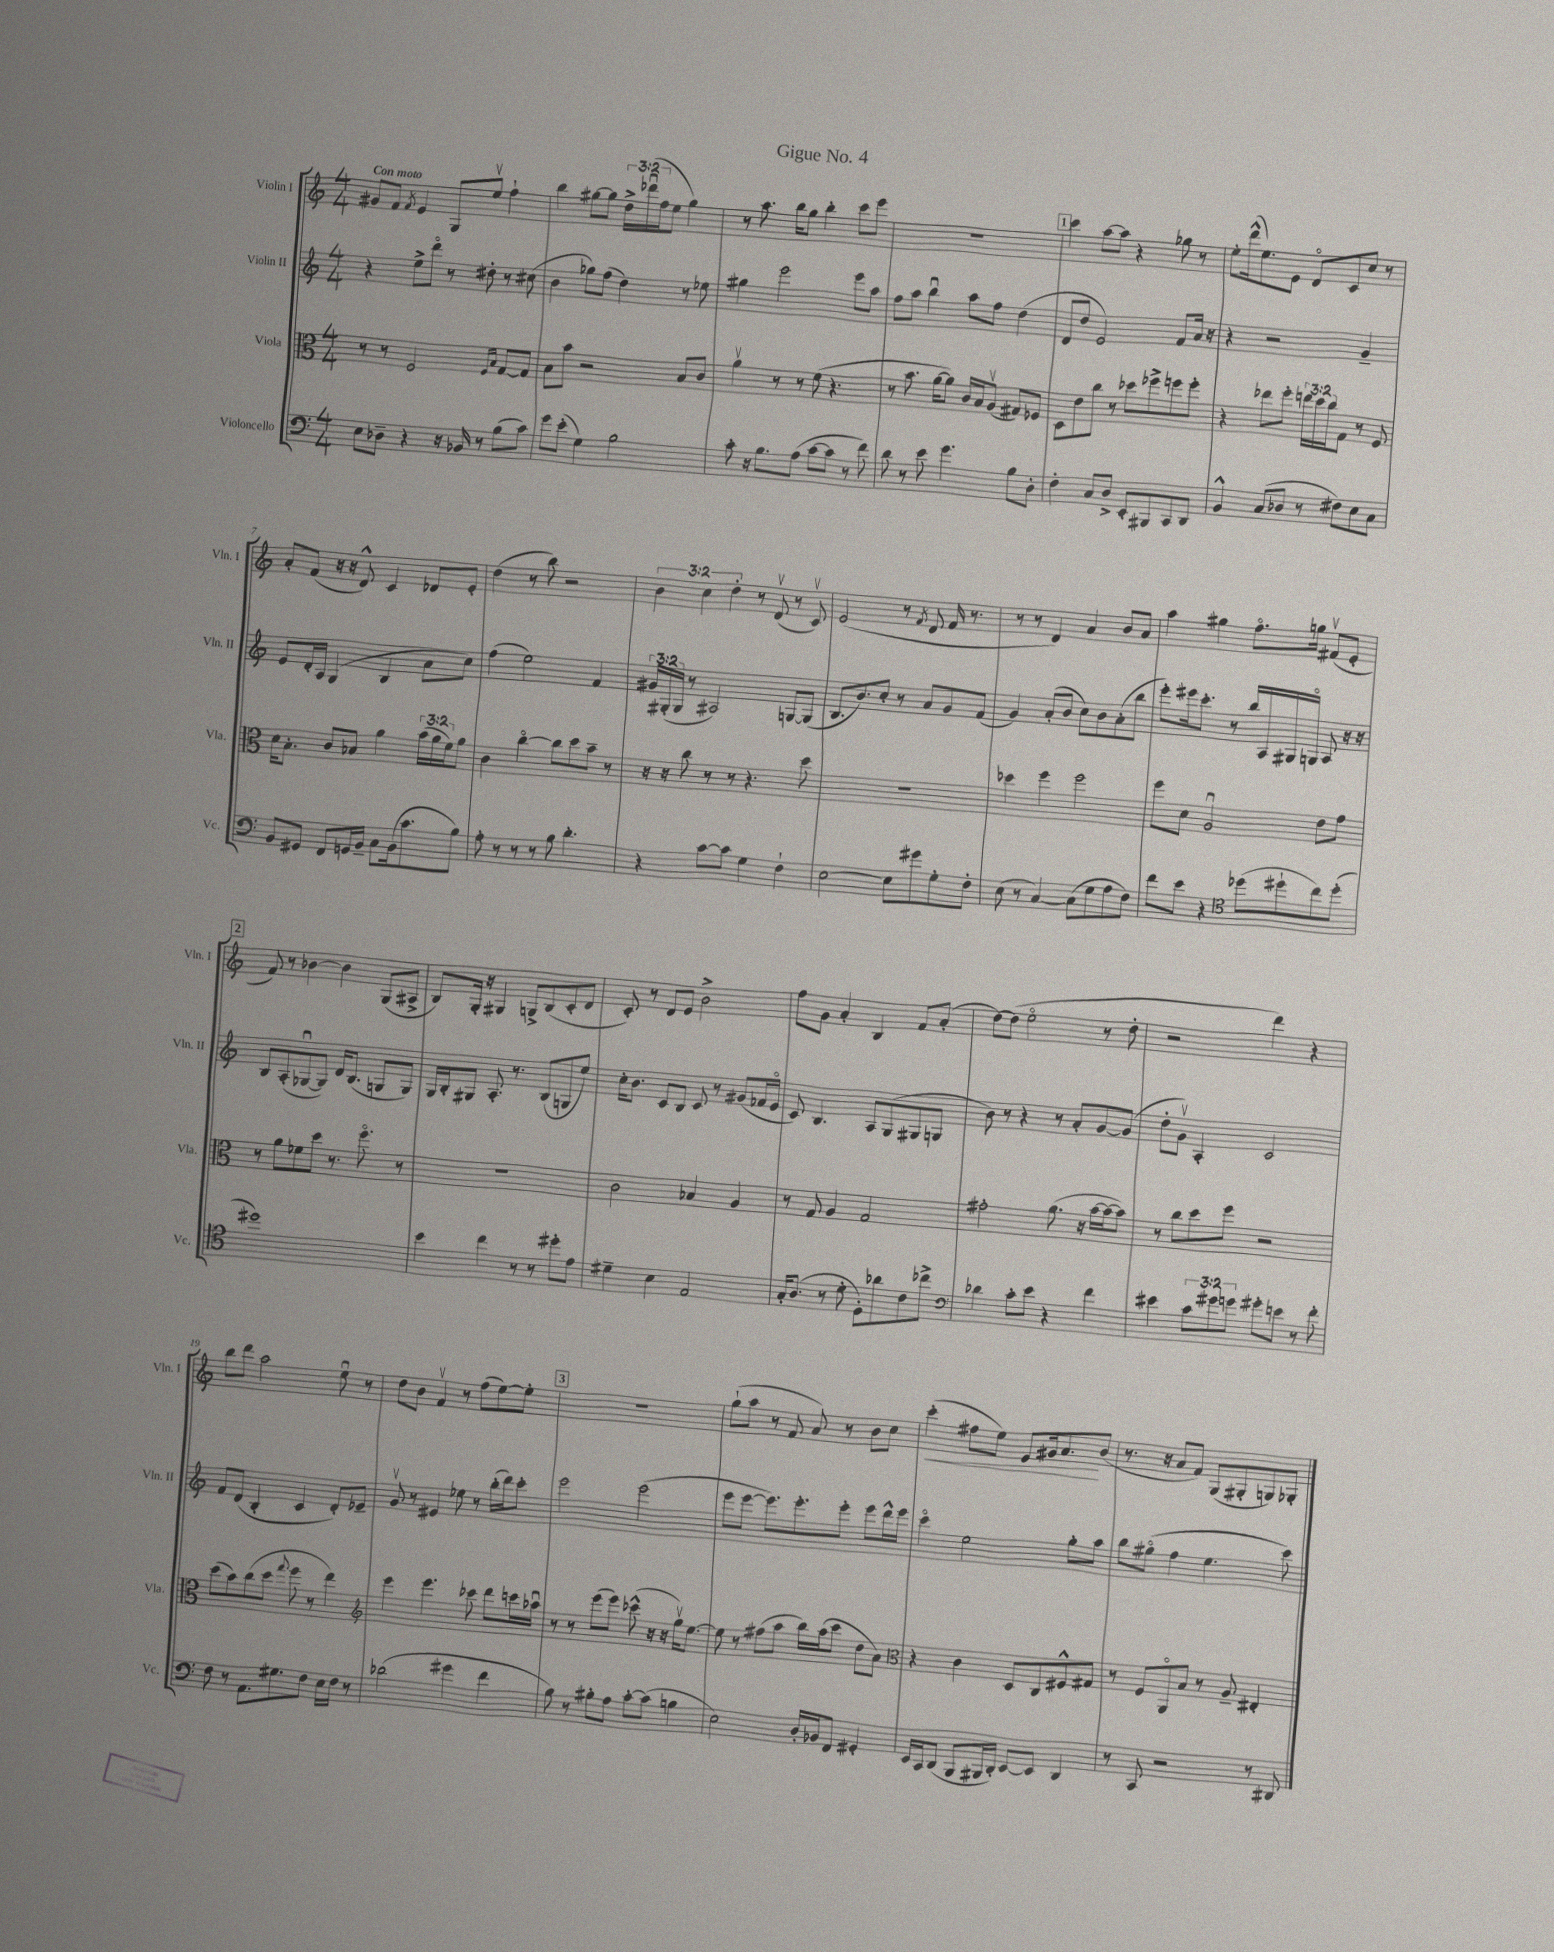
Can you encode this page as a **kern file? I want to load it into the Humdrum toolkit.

**kern	**kern	**kern	**kern	**dynam
*part4	*part3	*part2	*part1	*part1
*staff4	*staff3	*staff2	*staff1	*staff1
*I"Violoncello	*I"Viola	*I"Violin II	*I"Violin I	*
*I'Vc.	*I'Vla.	*I'Vln. II	*I'Vln. I	*
*clefF4	*clefC3	*clefG2	*clefG2	*
*k[]	*k[]	*k[]	*k[]	*
*M4/4	*M4/4	*M4/4	*M4/4	*
=1	=1	=1	=1	=1
!	!	!	!LO:TX:a:B:t=Con moto	!
8E\L	8r	4r	8g#X/L	.
8D-X~\J	8r	.	8f/J	.
.	.	.	8qf/	.
4r	2F/	8ee^\L	4e/	.
.	.	8ddd\J	.	.
16r	.	8r	8G/L	.
16BB-X/	.	.	.	.
8r	.	8dd#X'\	8eev/J	.
.	16qqF/LL	.	.	.
.	16qqB/JJ	.	.	.
(8B\L	[8G/L	8r	4ff`\	.
8c\J)	8G/J]	(8cc#X\	.	.
=2	=2	=2	=2	=2
8g\L	8B\L	4b\	4bb\	.
(8e'\J	8b\J	.	.	.
4G\)	2r	8gg-X\L)	[8gg#X\L	.
.	.	(8ff\J	8gg#\J]	.
2B\	.	4dd\)	24dd^\LL	.
.	.	.	(24ddd-Xu\	.
.	.	.	24ff\J	.
.	.	.	8ee\J	.
.	8B/L	8r	4gg#\)	.
.	8c/J	8ee-X\	.	.
=3	=3	=3	=3	=3
8c'\	4av\	4gg#X\	8r	.
16r	.	.	8.aa\	.
8.B\L	.	.	.	.
.	8r	2eee\	.	.
.	.	.	16bb\KL	.
(8A\J	8r	.	8gg\J	.
[8c\L	(8f\	.	4bb'\	.
8c\J]	4.r	.	.	.
8r	.	8eee\L	8ccc\L	.
8f\)	.	8aa\J	8eee\J	.
=4	=4	=4	=4	=4
8d\	8r	8ff\L	1r	.
8r	8.b\	8aa\J	.	.
8e\	.	4bbu\	.	.
.	[16a\KL	.	.	.
4.g\	8a\J])	.	.	.
.	16c/LL	8aa\L	.	.
.	16B/J	.	.	.
.	(8Av/J	8ff\J	.	.
8B\L	8G#X/L)	(4dd\	.	.
8D'\J	8F-X/J	.	.	.
!!LO:REH:place=s1:t=1
=5	=5	=5	=5	=5
4F'\	8D\L	8d/L	4ccc\	.
.	8e\	8dd/J	.	.
8C/L	8cc\J	2e/)	[8aa\L	.
8D^/J	8r	.	8aa\J]	.
8EE'/L	8dd-X\L	.	4r	.
8BBB#X/	8ff-X^\	.	.	.
8CC/	8ffn\	8f/L	8gg-X\	.
8DD/J	8ff'\J	16a/Jk	8r	.
.	.	16r	.	.
=6	=6	=6	=6	=6
4BB^^/	4r	4r	8ee'\L	.
.	.	.	(16ddd^^\k	.
.	.	.	8.ee\)	.
(8C/L	8ee-X\L	2r	.	.
8D-X/J	8ff'\J	.	8e\J	.
8r	24een\LL	.	8d/L	.
.	24dd\	.	.	.
.	24cc\J	.	.	.
8F#X\L)	8G\J	.	8c/	.
8E\	8r	4g~/	8cc/J	.
8C\J	8F/	.	8r	.
!!LO:LB:g=z
=7	=7	=7	=7	=7
8BB/L	16d\KL	8e/L	8a'/L	.
.	8.B'\J	.	.	.
8GG#X/J	.	16d'/L	(8f/J	.
.	.	16A/JJ	.	.
8FF/L	8c/L	(4G/	16r	.
.	.	.	16r	.
16GGn/L	8B-X/J	.	8d^^/)	.
16BB~/JJ	.	.	.	.
8C\L	4a\	4B/	4c/	.
(16BB\k	.	.	.	.
8.c\	.	.	.	.
.	(24b\LL	8a\L	8d-X/L	.
.	24a\	.	.	.
.	24f\J)	.	.	.
8B\J)	8a\J	8cc\J)	8e'/J	.
=8	=8	=8	=8	=8
8A'\	4c\	(4ff\	(4dd\	.
8r	.	.	.	.
8r	[4cc\	2ee\)	8r	.
8r	.	.	8bb\)	.
8B\	8cc\L]	.	2r	.
4.d'\	8dd\	.	.	.
.	8b~\J	4f/	.	.
.	8r	.	.	.
=9	=9	=9	=9	=9
4r	16r	24g#X/LL	6b\	.
.	.	(24G#X'/	.	.
.	16r	.	.	.
.	.	24G#/JJ	.	.
.	8cc\	8r	.	.
.	.	.	6cc\	.
[8c\L	8r	2A#X/)	.	.
.	.	.	6dd'\	.
8c\J]	8r	.	.	.
4G\	4.r	.	8r	.
.	.	.	(8dv/	.
4F`\	.	[8Gn/L	8r	.
.	8dd\	(8G/J]	8cv/)	.
=10	=10	=10	=10	=10
[2E\	1r	8.B/L	(2e/	.
.	.	8.b/)	.	.
.	.	8cc'/J	.	.
8E\L]	.	8r	8r	.
.	.	.	8qf/	.
8g#X\	.	8a/L	8d/	.
8G'\	.	8g/	16f/	.
.	.	.	8.r	.
8F'\J	.	(8f/J	.	.
=11	=11	=11	=11	=11
(8E\	4dd-X\	4g/)	8r	.
8r	.	.	8r	.
[4C/)	4ff\	(8a'/L	4d/)	.
.	.	8b/J	.	.
(8C\L]	2ff\	8cc\L)	4a/	.
8G\	.	8b\	.	.
8A\	.	(8a'\	8b/L	.
8F\J)	.	8bb\J	8a/J	.
=12	=12	=12	=12	=12
8f\L	8ff\L	8eee'\L)	4aa\	.
8e\J	8d\J	16eee#X\k	.	.
.	.	8.ccc'\J	.	.
4r	2Au/	.	4gg#X\	.
.	.	8r	.	.
*clefC4	*	*	*	*
(8dd-X\L	.	16bb/LL	8.ff\L	.
.	.	16A/	.	.
8dd#X`\	.	16G#X/	.	.
.	.	16Gn/JJ	16ggn\Jk	.
8cc\)	8e\L	8A/	(8f#Xv/L	.
(8dd#'\J	8g\J	16r	8e'/J	.
.	.	16r	.	.
!!LO:LB:g=z
!!LO:REH:place=s1:t=2
=13	=13	=13	=13	=13
1dd#X)	8r	8B/L	8f/)	.
.	8a\L	(8A'/	8r	.
.	8f-X\	[8G-Xu/	[4b-X\	.
.	8dd\J	8G-/J])	.	.
.	8.r	16d/KL	4b-\]	.
.	.	(8.B/J	.	.
.	8.ff\	.	.	.
.	.	8Gn/L	(8G/L	.
.	8r	8G/J)	8A#X^/J	.
=14	=14	=14	=14	=14
4b\	1r	16G/LL	8B/L)	.
.	.	16B'/J	.	.
.	.	8G#X/J	16G'/Jk	.
.	.	.	16r	.
4cc\	.	8.A'/	4G#X/	.
.	.	8.r	.	.
8r	.	.	8Gn^/L	.
8r	.	(8B/L	(8B/	.
8dd#X'\L	.	8Gn/	8c'/	.
8e\J	.	8ee/J)	8d/J	.
=15	=15	=15	=15	=15
4d#X~\	2c\	16cc'\KL	8c'/)	.
.	.	8.b\J	.	.
.	.	.	8r	.
4B\	.	8c/L	8d/L	.
.	.	8B/J	8e/J	.
2E/	4B-X/	8c/	2b^\	.
.	.	8r	.	.
.	4A/	(8g#X/L	.	.
.	.	16f-X/L	.	.
.	.	16e/JJ	.	.
=16	=16	=16	=16	=16
16G'/KL	8r	8c/)	8ff\L	.
(8.A/J	.	.	.	.
.	8G/	4.B/	8g\J	.
8r	4A/	.	4a'/	.
8d'\	.	.	.	.
8D'\L)	2G/	8A/L	4B/	.
8a-X\	.	(8G/	.	.
8c\	.	8G#X/	8f/L	.
8cc-X^\J	.	8Gn/J	(8a'/J	.
=17	=17	=17	=17	=17
*clefF4	*	*	*	*
4d-X\	2g#X'\	8b\)	[8dd\L)	.
.	.	8r	(8dd\J]	.
8c'\L	.	4r	2ee\	.
8e\J	.	.	.	.
4r	(8.a\	8r	.	.
.	.	8a'/L	.	.
.	16r	.	.	.
4f\	[16b\LL	[8g/	8r	.
.	16b\J_	.	.	.
.	8b\J])	(8g/J]	8dd'\	.
=18	=18	=18	=18	=18
4e#X\	8r	8dd'\L	2r	.
.	8cc\L	8gv\J)	.	.
12c\L	8dd\	4A'/	.	.
12g#X\	.	.	.	.
.	8ff\J	.	.	.
12gn\J	.	.	.	.
8g#X'\L	2r	2c/	4ddd\)	.
8en\J	.	.	.	.
8r	.	.	4r	.
8f'\	.	.	.	.
!!LO:LB:g=z
=19	=19	=19	=19	=19
8F\	(8dd\L	8f/L	8bb\L	.
8r	8b\)	(8d/J	8ddd\J	.
8.AA\L	(8cc\	4B'/	2aa\	.
.	8dd\J	.	.	.
8.G#X\	.	.	.	.
.	8qqgg/	.	.	.
.	8ff\	4c/	.	.
8F\J	8r	.	.	.
16E\LL	4ee\)	8d'/L)	8eeu\	.
16F\JJ	.	.	.	.
8r	.	8e-X~/J	8r	.
=20	=20	=20	=20	=20
*	*clefG2	*	*	*
(2d-X\	4eee\	8gv/	8dd\L	.
.	.	8r	8b\J	.
.	4.eee\	4e#X/	4fv/	.
4g#X\	.	8ee-X\	8r	.
.	8ccc-X\	8r	(8ff\L	.
4f\	8ddd\L	(16bb'\LL	[8ee\)	.
.	.	16ddd\J)	.	.
.	16cccn\L	8ccc'\J	8ee'\J]	.
.	16aa-Xu\JJ	.	.	.
!!LO:REH:place=s1:t=3
=21	=21	=21	=21	=21
8B\)	8r	2eee\	1r	.
8r	8r	.	.	.
8B#X'\L	(8eee\L	.	.	.
8A\J	8eee\J)	.	.	.
[8c'\L	(8ccc-X^^\	(2eee\	.	.
(8c\J]	16r	.	.	.
.	16r	.	.	.
4Bn\	16ggv\KL)	.	.	.
.	[8.ee\J	.	.	.
=22	=22	=22	=22	=22
2E\)	8ee\]	8eee\L	(8gg`\L	.
.	8r	[8eee\J	8aa\J	.
.	(8ff#X\L	8.eee\L])	8r	.
.	8aa\J	.	8f/	.
.	.	8.eee'\	.	.
16D'/LL	16bb\LL)	.	8a/)	.
16BB-X/J	(16aa\J	.	.	.
8FF/J	8ccc\J	8eee'\J	8r	.
4GG#X'/	8dd\L	8eee\L	8b\L	.
.	8a\J)	16ddd^^\L	8cc\J	.
.	.	16eee\JJ	.	.
=23	=23	=23	=23	=23
*	*clefC3	*	*	*
!	!	!	!	!LO:HP:b
16EE/LL	4r	4ccc\	(4ccc'\	<
16CC/J	.	.	.	.
(8DD/J	.	.	.	.
8BBB/L	4c\	2ee\	8ff#X\L	.
16BBB#X/L	.	.	8ee\J)	.
16DD'/JJ)	.	.	.	.
[8EE/L	8D/L	.	8e/L	.
8EE/J]	8C/	.	16g#X/k	.
.	.	.	8.a/	.
4DD/	8F#X^^/	8gg'\L	.	.
.	8G#X/J	8aa\J	(8b/J	[
=24	=24	=24	=24	=24
8r	8r	8bb\L	8.r	.
8CC/	8F/L	(8gg#X\J	.	.
.	.	.	16r	.
2r	8AA/	4ff\	8a/L	.
.	8B/J	.	8f/J)	.
.	8r	4.ee\	(8G/L	.
.	8A~/	.	8G#X'/	.
8r	4E#X'/	.	8Gn/)	.
8DD#X/	.	8ccc\)	8G-X'/J	.
==	==	==	==	==
*-	*-	*-	*-	*-
